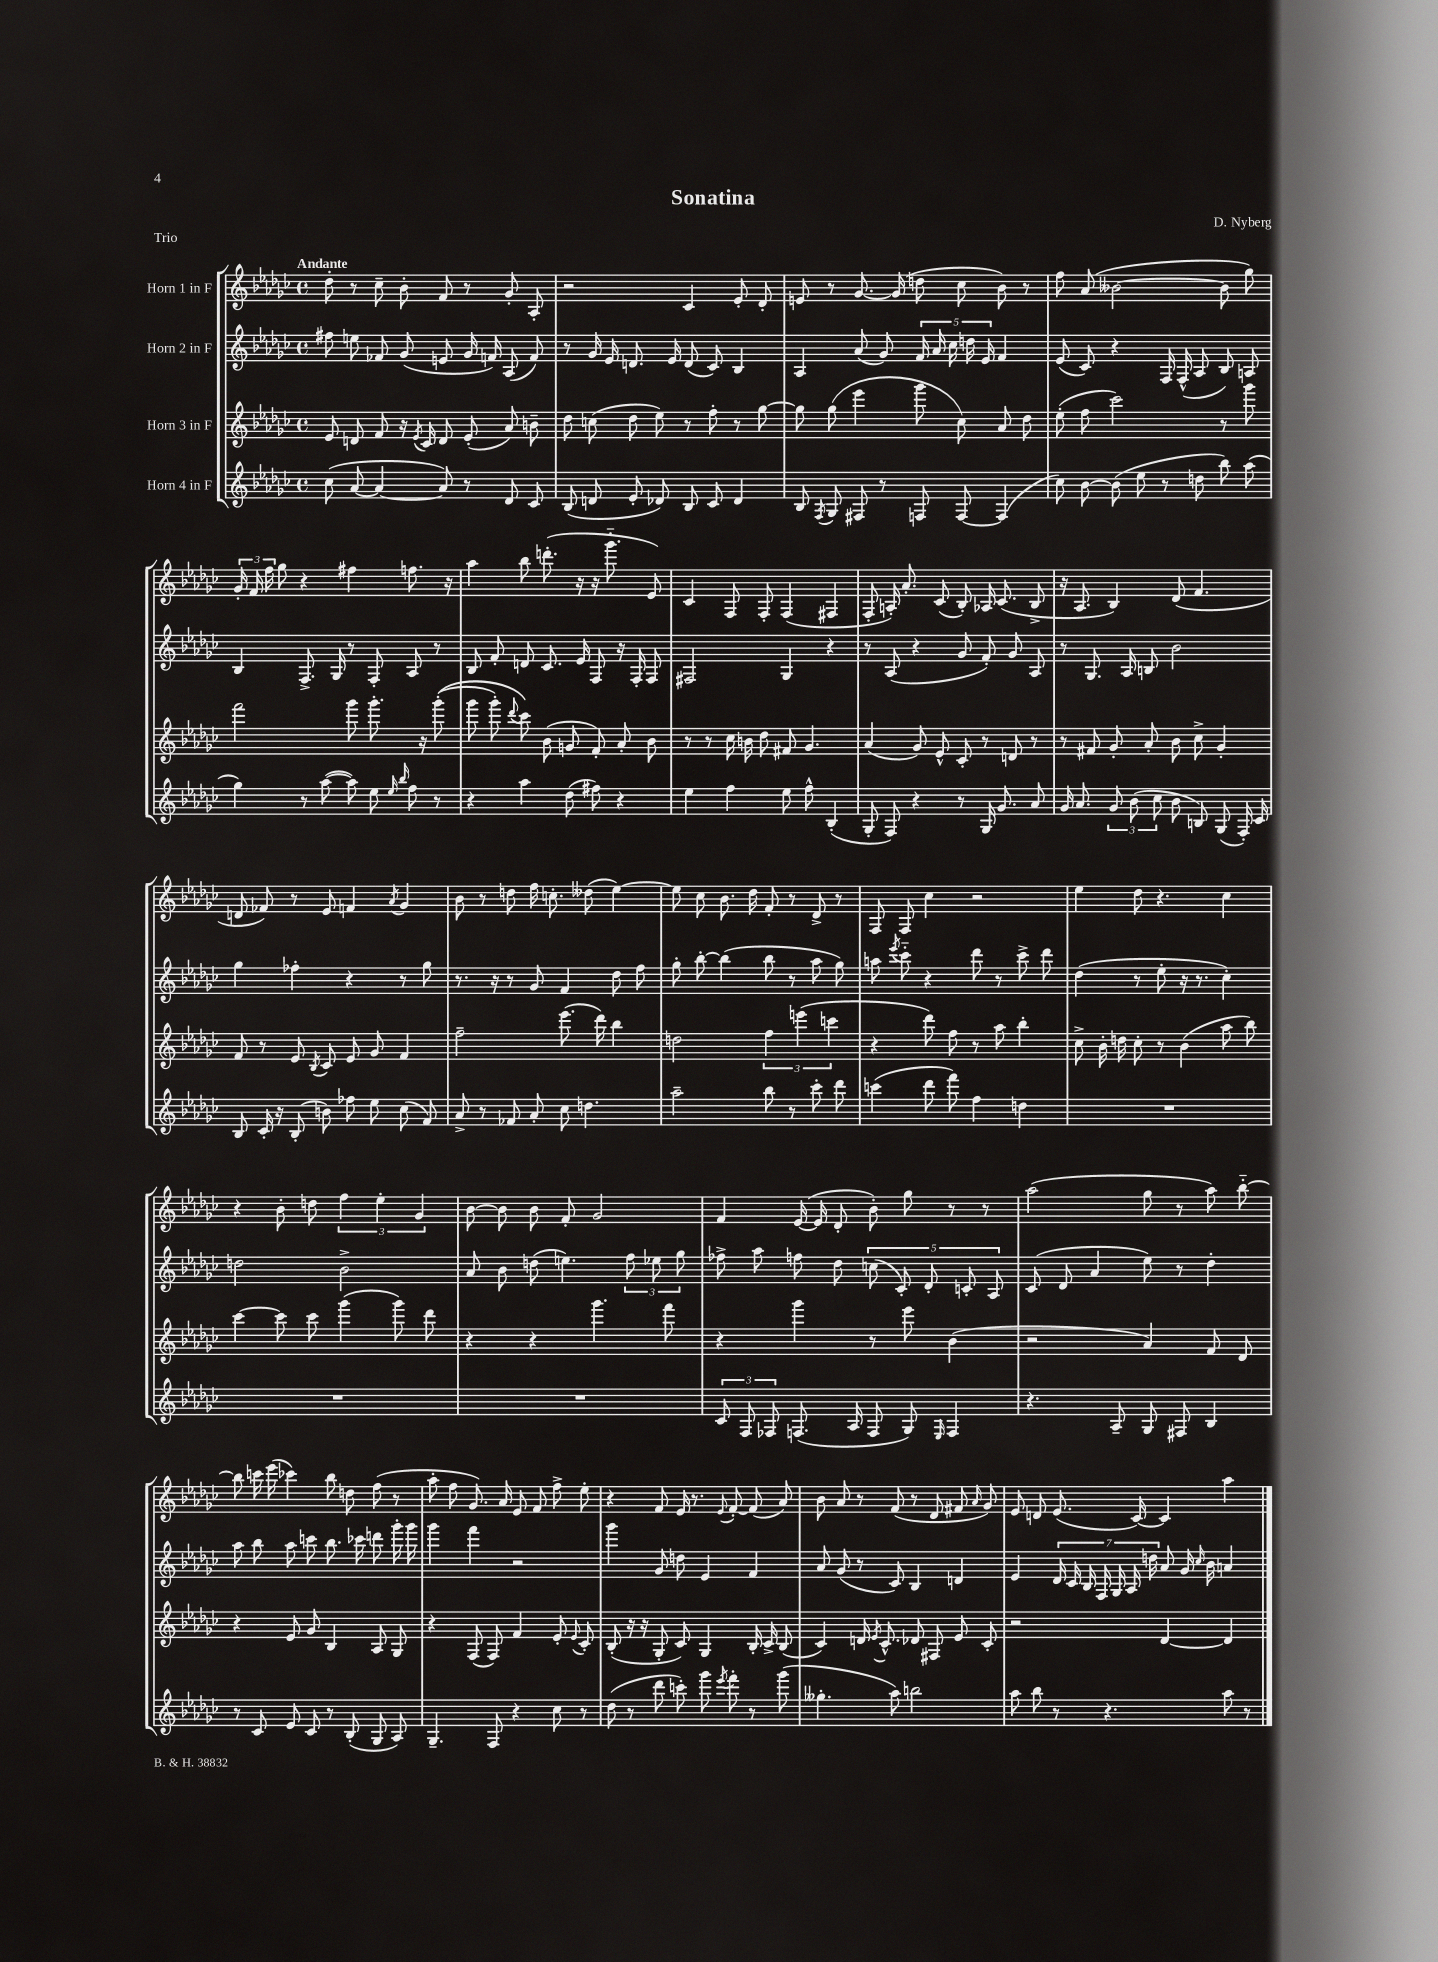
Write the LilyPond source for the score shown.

\header { title = "Sonatina" composer = "D. Nyberg" piece = "Trio" }
<<
\new StaffGroup <<
\new Staff = "s0" \with { instrumentName = "Horn 1 in F" } {
    \clef treble \key ges \major \defaultTimeSignature \time 4/4 \tempo "Andante"
    \autoBeamOff des''8-. r8 ces''8-- bes'8-. f'8 r8 ges'8-. aes8-. |
    r2 ces'4 ees'8-. des'8-. |
    e'8 r8 ges'8.~ ges'16( d''8 ces''8 bes'8) r8 |
    f''8 aes'8( beses'2~ beses'8 ges''8) |
    \tuplet 3/2 { ges'16-. f'16 f''16 } ges''8 r4 fis''4 f''8. r16 |
    aes''4 bes''8 d'''8.-.( r16 r16 ges'''8.-_ ees'8) |
    ces'4 f8 f8-. f4( fis4 |
    f8-. a16-.) aes'8.-. ces'8( bes8-.) aes16 ces'8.( bes8-> |
    r16 aes8. bes4) des'8( f'4. |
    d'8 fes'8) r8 ees'8 f'4 \acciaccatura { aes'8 } ges'4 |
    bes'8 r8 d''8 f''16 c''8.-. deses''8( ees''4~) |
    ees''8 ces''8 bes'8. des''16 f'8-. r8 des'8-> r8 |
    f8 f8 ces''4 r2 |
    ees''4 des''8 r4. ces''4 |
    r4 bes'8-. d''8 \tuplet 3/2 { f''4 ees''4-. ges'4 } |
    bes'8~ bes'8 bes'8 f'8-. ges'2 |
    f'4 ees'16~( ees'16 des'8-. bes'8-.) ges''8 r8 r8 |
    aes''2( ges''8 r8 aes''8) bes''8~-_ |
    bes''8 c'''16 ees'''16( ces'''4) bes''8 d''8 f''8( r8 |
    aes''8-. f''8 ges'8.) aes'16 ees'8 f'8 f''8-> ees''8-. |
    r4 f'8 ees'16 r8. \appoggiatura { ees'8 } f'8~-. f'8( aes'8) |
    bes'8 aes'8 r8 f'8( r8 des'8 fis'8 \grace { aes'16 } ges'8) |
    ees'8 d'8 ees'8.( ces'16~) ces'4 aes''4 \bar "|." |
}
\new Staff = "s1" \with { instrumentName = "Horn 2 in F" } {
    \clef treble \key ges \major \defaultTimeSignature \time 4/4
    \autoBeamOff fis''8 e''8 fes'8 ges'8( e'8 ges'16 f'16) aes8( f'8) |
    r8 ges'16 ees'16 d'8. ees'16 d'8( ces'8) bes4 |
    aes4 aes'8( ges'8) \tuplet 5/4 { f'16 aes'16 ces''16 d''16 ees'16 } f'4 |
    ees'8( ces'8) r4 f16 f16-^( aes8 bes8) a8 |
    bes4 f8.-> ges16 r8 f8-. aes8 r8 |
    bes8 f'8-. d'8 ces'8. ees'16 f8 r16 f16-. f8 |
    fis2 ges4 r4 |
    r8 aes8( r4 ges'8 f'8-.) ges'8 aes8 |
    r8 ges8. aes16 b8 bes'2 |
    ges''4 fes''4-. r4 r8 ges''8 |
    r8. r16 r8 ges'8 f'4 des''8 f''8 |
    ges''8-. bes''8~-. bes''4( bes''8 r8 aes''8 ges''8) |
    a''8 \acciaccatura { ees'''8 } ces'''8-_ r4 des'''8 r8 ces'''8-> des'''8 |
    des''4( r8 ees''8-. r16 r8. ces''4-.) |
    d''2 bes'2-> |
    aes'8 bes'8 d''8( e''4.) \tuplet 3/2 { f''8 ees''8 ges''8 } |
    fes''8-> aes''8 f''8 des''8 \tuplet 5/4 { c''8( ces'8-.) des'8-. c'8-. aes8 } |
    ces'8( des'8 aes'4 ees''8) r8 des''4-. |
    aes''8 bes''8 aes''8 c'''8 bes''8. ces'''16 d'''8 ges'''16-. ges'''16 |
    ges'''4 f'''4 r2 |
    ges'''4 ges'8 d''8 ees'4 f'4 |
    aes'8 ges'8( r8 ces'8) bes4 d'4 |
    ees'4 \tuplet 7/4 { des'16 ces'16 bes16 f16 ges16 aes16 d''16 } aes'8 ges'16 \grace { ces''16 } bes'16 a'4 \bar "|." |
}
\new Staff = "s2" \with { instrumentName = "Horn 3 in F" } {
    \clef treble \key ges \major \defaultTimeSignature \time 4/4
    \autoBeamOff ees'8 d'8 f'8 r16 \acciaccatura { ees'8 } ces'16 d'8 ees'8-.( aes'8) b'8-- |
    des''8 c''8( des''8 ees''8) r8 f''8-. r8 ges''8~ |
    ges''8 ges''8( ees'''4 ges'''8 ces''8) aes'8 des''8 |
    ees''8-.( f''8 ces'''2) r8 ges'''8 |
    f'''2 ges'''8 ges'''8.-. r16 ges'''8-.(\( |
    ges'''8 ges'''8-.) \appoggiatura { des'''8 } ces'''8\) bes'8( g'8 f'8-.) aes'8-. bes'8 |
    r8 r8 ces''16 b'16 des''8 fis'8 ges'4. |
    aes'4( ges'8) ees'8-^ ces'8-. r8 d'8 r8 |
    r8 fis'8 ges'8-. aes'8-. bes'8 ces''8-> ges'4-. |
    f'8 r8 ees'8 \acciaccatura { bes8 } ces'8 ees'8 ges'8 f'4 |
    f''2-- ees'''8.( des'''16) bes''4 |
    d''2 \tuplet 3/2 { f''4 e'''4( c'''4 } |
    r4 des'''8) f''8 r8 aes''8 bes''4-. |
    ces''8-> bes'16-. d''16 ces''8-. r8 bes'4( aes''8 bes''8) |
    ces'''4~ ces'''8 ces'''8 ges'''4( ges'''8) des'''8 |
    r4 r4 ges'''4. f'''8 |
    r4 ges'''4 r8 ees'''8 bes'4( |
    r2 aes'4) f'8 des'8 |
    r4 ees'8 ges'8 bes4 aes8 ges8 |
    r4 f8( f8) f'4 ees'8-. \appoggiatura { ees'8 } ces'8-. |
    bes8-.( r16 r16 ges8-. ces'8) ges4 bes16-. ces'16-> bes8( |
    ces'4) d'16 \acciaccatura { ees'8 } ces'8.-^ des'8 fis8 ees'8 ces'8-. |
    r2 des'4~ des'4 \bar "|." |
}
\new Staff = "s3" \with { instrumentName = "Horn 4 in F" } {
    \clef treble \key ges \major \defaultTimeSignature \time 4/4
    \autoBeamOff ces''8( aes'8~ aes'4~ aes'8) r8 des'8 ces'8 |
    bes8( d'8 ees'8-. des'8) bes8 ces'8 des'4 |
    bes8 \acciaccatura { f8 } ges8 fis8 r8 f8 f8~ f4( |
    ces''8) bes'8~ bes'8( ees''8 r8 d''8 bes''8) aes''8( |
    ges''4) r8 aes''8~( aes''8) ees''8 \grace { ees''16 bes''16 } f''8 r8 |
    r4 aes''4 des''8( fis''8) r4 |
    ees''4 f''4 ees''8 f''8-^ bes4-.( |
    ges8-. f8) r4 r8 ges16 ges'8. aes'8 |
    ges'16 aes'8. \tuplet 3/2 { ges'8 bes'8( ces''8 } bes'8 b8) ges8( f16-.) ces'16 |
    bes8 ces'16-. r16 bes8-.( b'8) fes''8 ees''8 ces''8( f'8) |
    aes'8-> r8 fes'8 aes'8-. ces''8 d''4. |
    aes''2-- bes''8 r8 ces'''8-. des'''8 |
    c'''4( des'''8 f'''8) f''4 d''4 |
    R1 |
    R1 |
    R1 |
    \tuplet 3/2 { ces'8 f8 fes8 } f8.( aes16 f8 ges8) \grace { ees16 } f4 |
    r4. aes8-- ges8 fis8 bes4 |
    r8 ces'8 ees'8 ces'8 r8 bes8-.( ges8 aes8) |
    ges4.-- f8 r4 ces''8 r8 |
    des''8( r8 des'''8 c'''8-.) ges'''8 \acciaccatura { ees'''8 } f'''8-. r8 ges'''8( |
    geses''4.-. aes''8) b''2 |
    aes''8 bes''8 r8 r4. aes''8 r8 \bar "|." |
}
>>
>>
\layout { \context { \Score \remove "Bar_number_engraver" } }
